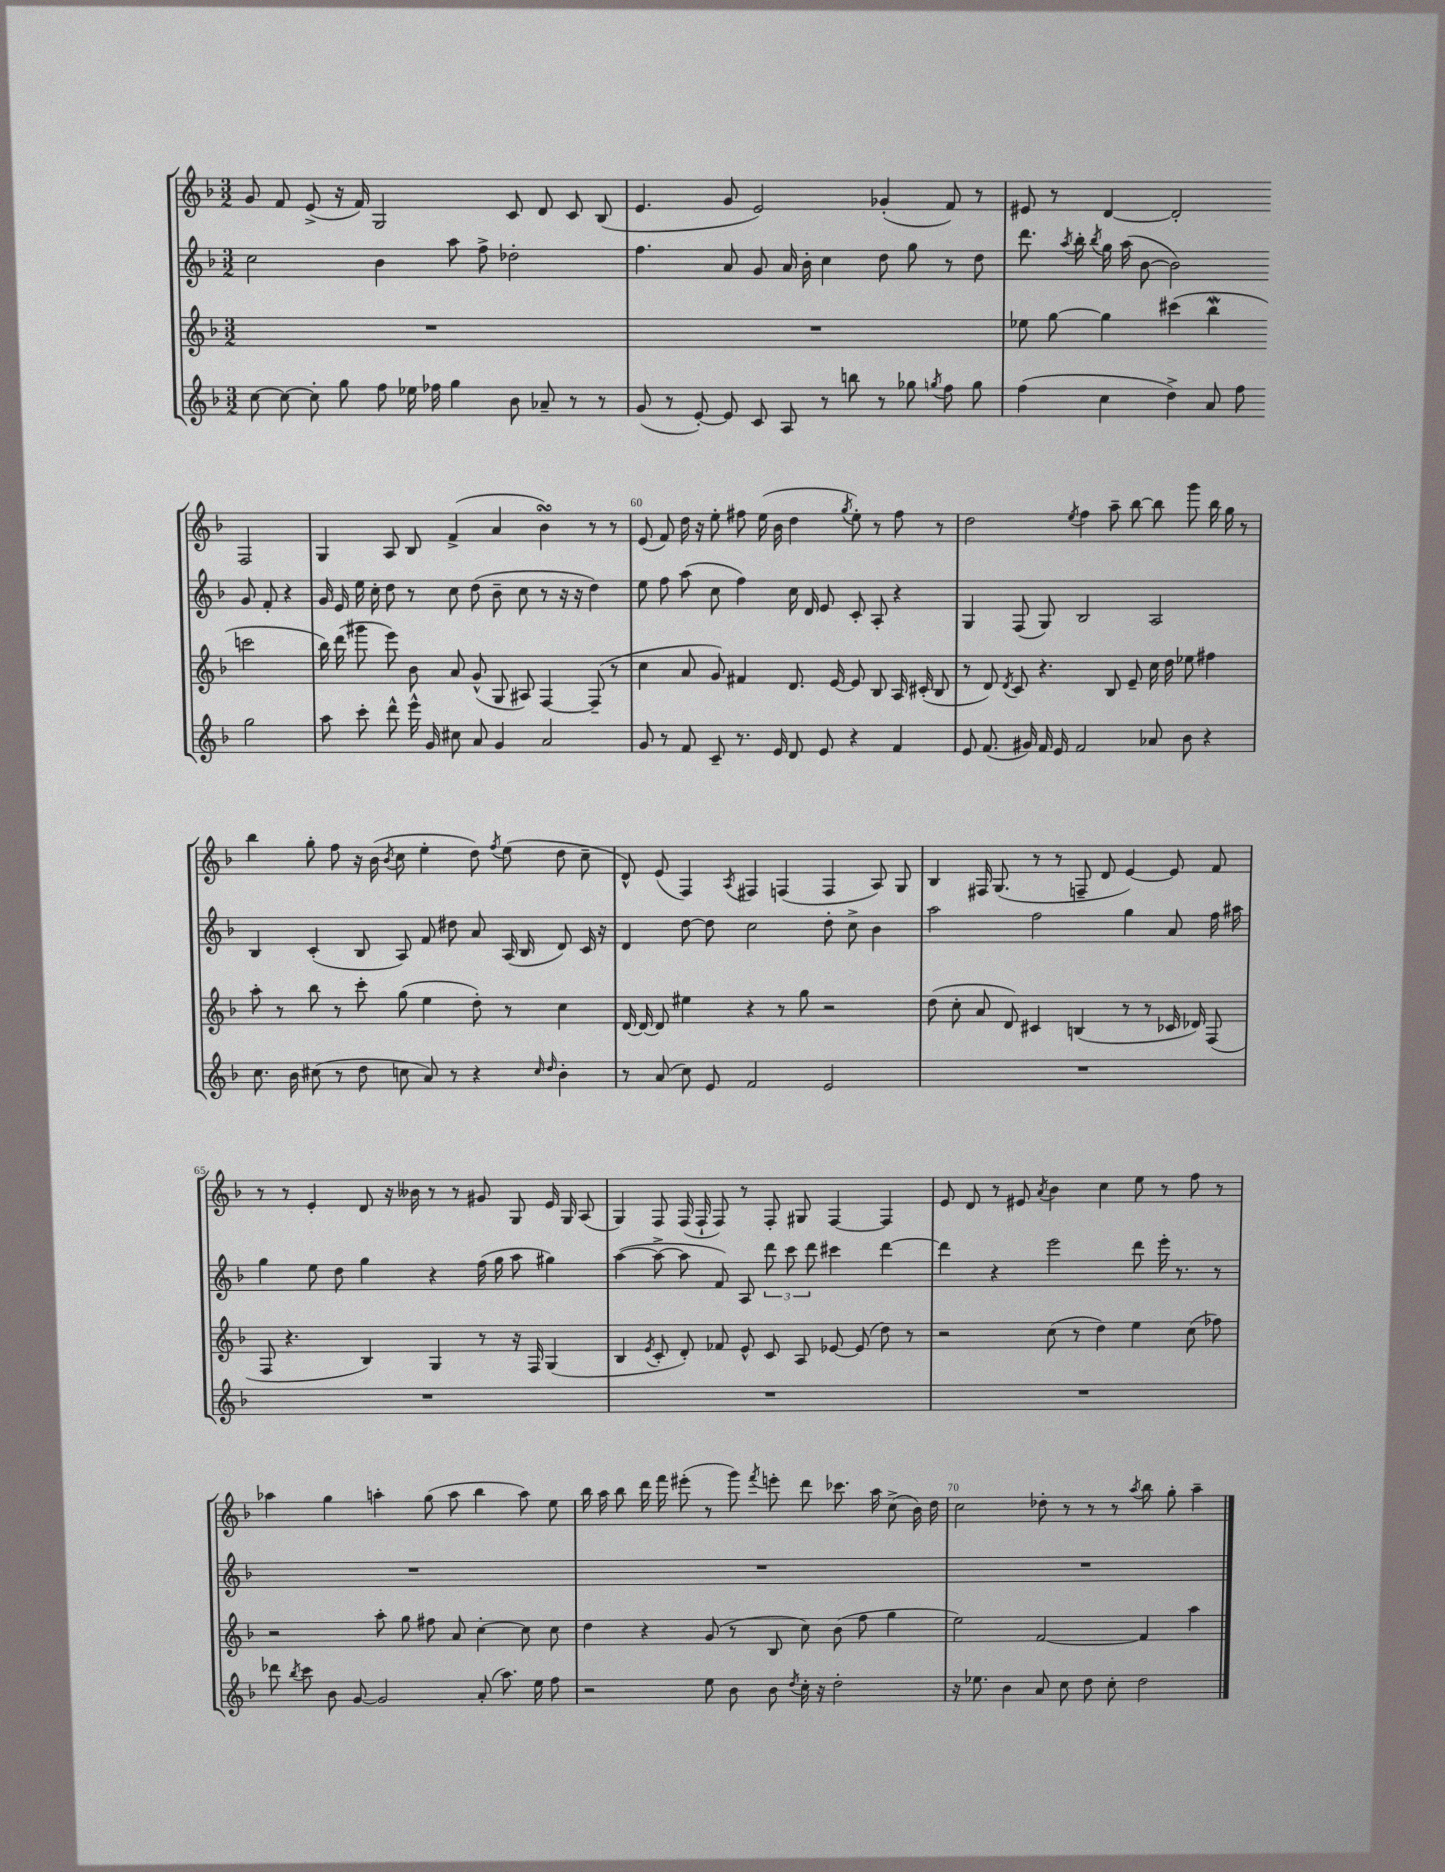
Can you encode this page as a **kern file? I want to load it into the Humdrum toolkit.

**kern	**kern	**kern	**kern
*part4	*part3	*part2	*part1
*staff4	*staff3	*staff2	*staff1
*clefG2	*clefG2	*clefG2	*clefG2
*k[b-]	*k[b-]	*k[b-]	*k[b-]
*M3/2	*M3/2	*M3/2	*M3/2
=56	=56	=56	=56
[8cc\	1.r	2cc\	8g/
8cc\_	.	.	8f/
8cc'\]	.	.	(8e^/
8gg\	.	.	16r
.	.	.	16f/)
8ff\	.	4b-\	2G/
16ee-X\	.	.	.
16ff-X\	.	.	.
4gg\	.	8aa\	.
.	.	8ff^\	.
8b-\	.	2dd-X'\	8c/
8a-X~/	.	.	8d/
8r	.	.	8c/
8r	.	.	(8B-/
=57	=57	=57	=57
(8g/	1.r	4.ff\	4.e/
8r	.	.	.
[8e'/)	.	.	.
8e/]	.	8a/	8g/
8c/	.	8g/	2e/)
8A/	.	16a/	.
.	.	16b-'\	.
8r	.	4cc\	.
8bbn\	.	.	.
8r	.	8dd\	(4g-X'/
8gg-X\	.	8gg\	.
8qggn/	.	.	.
8ff\	.	8r	8f/)
8gg\	.	8dd\	8r
=58	=58	=58	=58
(4ff\	8ee-X\	8.ddd\	8e#X/
.	[8gg\	.	8r
.	.	8qaa/	.
.	.	16bb-'\	.
.	.	8qbb-/	.
4cc\	4gg\]	16gg\	[4d/
.	.	(16aa\	.
.	.	[8b-\	.
4dd^\)	(4ccc#X\	2b-\])	2d'/]
8a/	4bb-w\	.	.
8ff\	.	.	.
2gg\	2cccn\	8g/	2F/
.	.	8f'/	.
.	.	4r	.
!!LO:LB:g=z
=59	=59	=59	=59
8aa\	16bb-\)	16g/	4G/
.	(16ddd\	16e/	.
8ccc'\	8ggg#X\	16ee\	.
.	.	16cc'\	.
8ddd^^\	8eee\)	8dd\	8A/
16eee^^\	8b-\	8r	8B-/
16g/	.	.	.
8cc#X\	8a/	8cc\	(4f^/
8a/	(8g^^/	(8dd\	.
4g/	8G/	8b-~\	4a/
.	8A#X/)	8cc\	.
2a/	[4F/	8r	4b-sSSs\)
.	.	16r	.
.	.	16r	.
.	(8F~/]	4dd\)	8r
.	8r	.	8r
=60	=60	=60	=60
8g/	4cc\	8ee\	(8e/
8r	.	8ff\	8f/)
8f/	8a/	(8aa\	16dd\
.	.	.	16r
8c~/	8g/)	8cc\	8ee'\
8.r	4f#X/	4ff\)	8ff#X\
.	.	.	(16ee\
16e/	.	.	16b-\
8d/	8.d/	16cc\	4dd\
.	.	16d/	.
8e/	.	8e/	.
.	[16e/	.	.
.	.	.	8qgg/
4r	8e/]	8c'/	8ee'\)
.	8B-/	8A'/	8r
4f/	16A/	4r	8ff#\
.	(16c#X'/	.	.
.	8B-/	.	8r
=61	=61	=61	=61
8e/	8r	4G/	2dd\
(8.f/	8d/)	.	.
.	8qd/	.	.
.	8c/	(8F/	.
16g#X/)	.	.	.
16f/	4.r	8G/)	.
16e/	.	.	.
.	.	.	8qee/
2f/	.	2B-/	4ff\
.	8B-/	.	8aa~\
.	8e~/	.	[8bb-\
8a-X/	16cc\	2A/	8bb-\]
.	16dd\	.	.
8b-\	8ee-X\	.	8ggg\
4r	4ff#X\	.	16bb-\
.	.	.	16gg\
.	.	.	8r
!!LO:LB:g=z
=62	=62	=62	=62
8.cc\	8aa'\	4B-/	4bb-\
.	8r	.	.
16b-\	.	.	.
(8cc#X\	8bb-\	(4c'/	8gg'\
8r	8r	.	8ff\
8dd\	8ccc'\	8B-/	16r
.	.	.	(16b-\
.	.	.	8qb-/
8ccn\	(8gg\	8A/)	8cc\
8a/)	4ee\	8f/	4ee'\
8r	.	8dd#X\	.
4r	8dd'\)	8a/	8dd\)
.	.	.	8qff/
.	8r	(16A/	(8ee\
.	.	16B-/	.
16qqcc/	.	.	.
16qqdd/	.	.	.
4b-'\	4cc\	8d/)	8dd\
.	.	16c/	8cc~\
.	.	16r	.
=63	=63	=63	=63
8r	[16d/	4d/	8d^^/)
.	16d/_	.	.
(8a/	8d/]	.	(8e/
8cc\)	4ee#X\	[8dd\	4F/)
8e/	.	8dd\]	.
.	.	.	8qA/
2f/	4r	2cc\	4F#X/
.	8r	.	(4Fn/
.	8gg\	.	.
2e/	2r	8dd'\	4F/
.	.	8cc^\	.
.	.	4b-\	8A/)
.	.	.	8G/
=64	=64	=64	=64
1.r	(8dd\	2aa\	4B-/
.	8cc'\	.	.
.	8a/	.	16F#X/
.	.	.	(8.G/
.	8d/)	.	.
.	4c#X/	2ff\	8r
.	.	.	8r
.	(4Bn/	.	8Fn~/
.	.	.	8d/
.	8r	4gg\	[4e/)
.	8r	.	.
.	16c-X/	8a/	8e/]
.	16d-X/)	.	.
.	(8F/	16ff\	8f/
.	.	16aa#X\	.
!!LO:LB:g=z
=65	=65	=65	=65
1.r	8F/	4gg\	8r
.	4.r	.	8r
.	.	8ee\	4e'/
.	.	8dd\	.
.	4B-/)	4gg\	8d/
.	.	.	16r
.	.	.	16b--X\
.	4G/	4r	8r
.	.	.	8r
.	8r	(16ff\	8g#X/
.	.	16gg\	.
.	16r	8aa\	8G/
.	16F/	.	.
.	(4G/	4gg#X\)	16e/
.	.	.	16G/
.	.	.	(8A/
=66	=66	=66	=66
1.r	4B-/	([4aa\	4G/)
.	8qe/	.	.
.	8c'/	8aa^\_	8F/
.	8d'/)	8aa\]	(16F/
.	.	.	16F`/
.	8f-X/	8f/)	8F/)
.	8e^^/	8A/	8r
.	8c/	12ddd\	8F'/
.	.	12ccc\	.
.	8A/	.	8G#X/
.	.	12ddd\	.
.	[8e-X/	4ccc#X\	[4F/
.	(8e-/]	.	.
.	8dd\)	[4ddd\	4F/]
.	8r	.	.
=67	=67	=67	=67
1.r	2r	4ddd\]	8e/
.	.	.	8d/
.	.	4r	8r
.	.	.	8e#X/
.	.	.	8qa/
.	(8cc\	2eee\	4b-\
.	8r	.	.
.	4dd\)	.	4cc\
.	4ee\	8ddd\	8ee\
.	.	16eee'\	8r
.	.	8.r	.
.	(8cc\	.	8ff\
.	8ff-X\)	8r	8r
!!LO:LB:g=z
=68	=68	=68	=68
8ddd-X\	2r	1.r	4aa-X\
8qbb-/	.	.	.
8ccc\	.	.	.
8b-\	.	.	4gg\
[8g/	.	.	.
2g/]	8aa'\	.	4aan'\
.	8gg\	.	.
.	8ff#X\	.	(8gg\
.	8a/	.	8aa\
(8a'/	[4cc'\	.	4bb-\
8.aa\)	.	.	.
.	8cc\]	.	8aa\)
16ee\	.	.	.
8ff\	8cc\	.	8ee\
=69	=69	=69	=69
2r	4dd\	1.r	16bb-\
.	.	.	16aa\
.	.	.	8bb-\
.	4r	.	16ddd\
.	.	.	16fff\
.	.	.	(8eee#X'\
8ee\	(8g/	.	8r
8b-\	8r	.	8ggg\)
.	.	.	8qfff/
8b-\	8B-/	.	8eeen'\
8qdd/	.	.	.
16cc'\	8cc\)	.	8ddd\
16r	.	.	.
2dd'\	(8b-\	.	8.ccc-X\
.	8ff\	.	.
.	.	.	16aa\
.	4gg\	.	(8cc^\
.	.	.	16b-\)
.	.	.	16dd\
=70	=70	=70	=70
16r	2ee\)	1.r	2cc\
8.ee-X\	.	.	.
4b-\	.	.	.
8a/	[2f/	.	8dd-X'\
8cc\	.	.	8r
8dd\	.	.	8r
8cc'\	.	.	8r
.	.	.	8qaa/
2dd\	4f/]	.	8bb-\
.	.	.	8gg'\
.	4aa\	.	4aa~\
==	==	==	==
*-	*-	*-	*-
